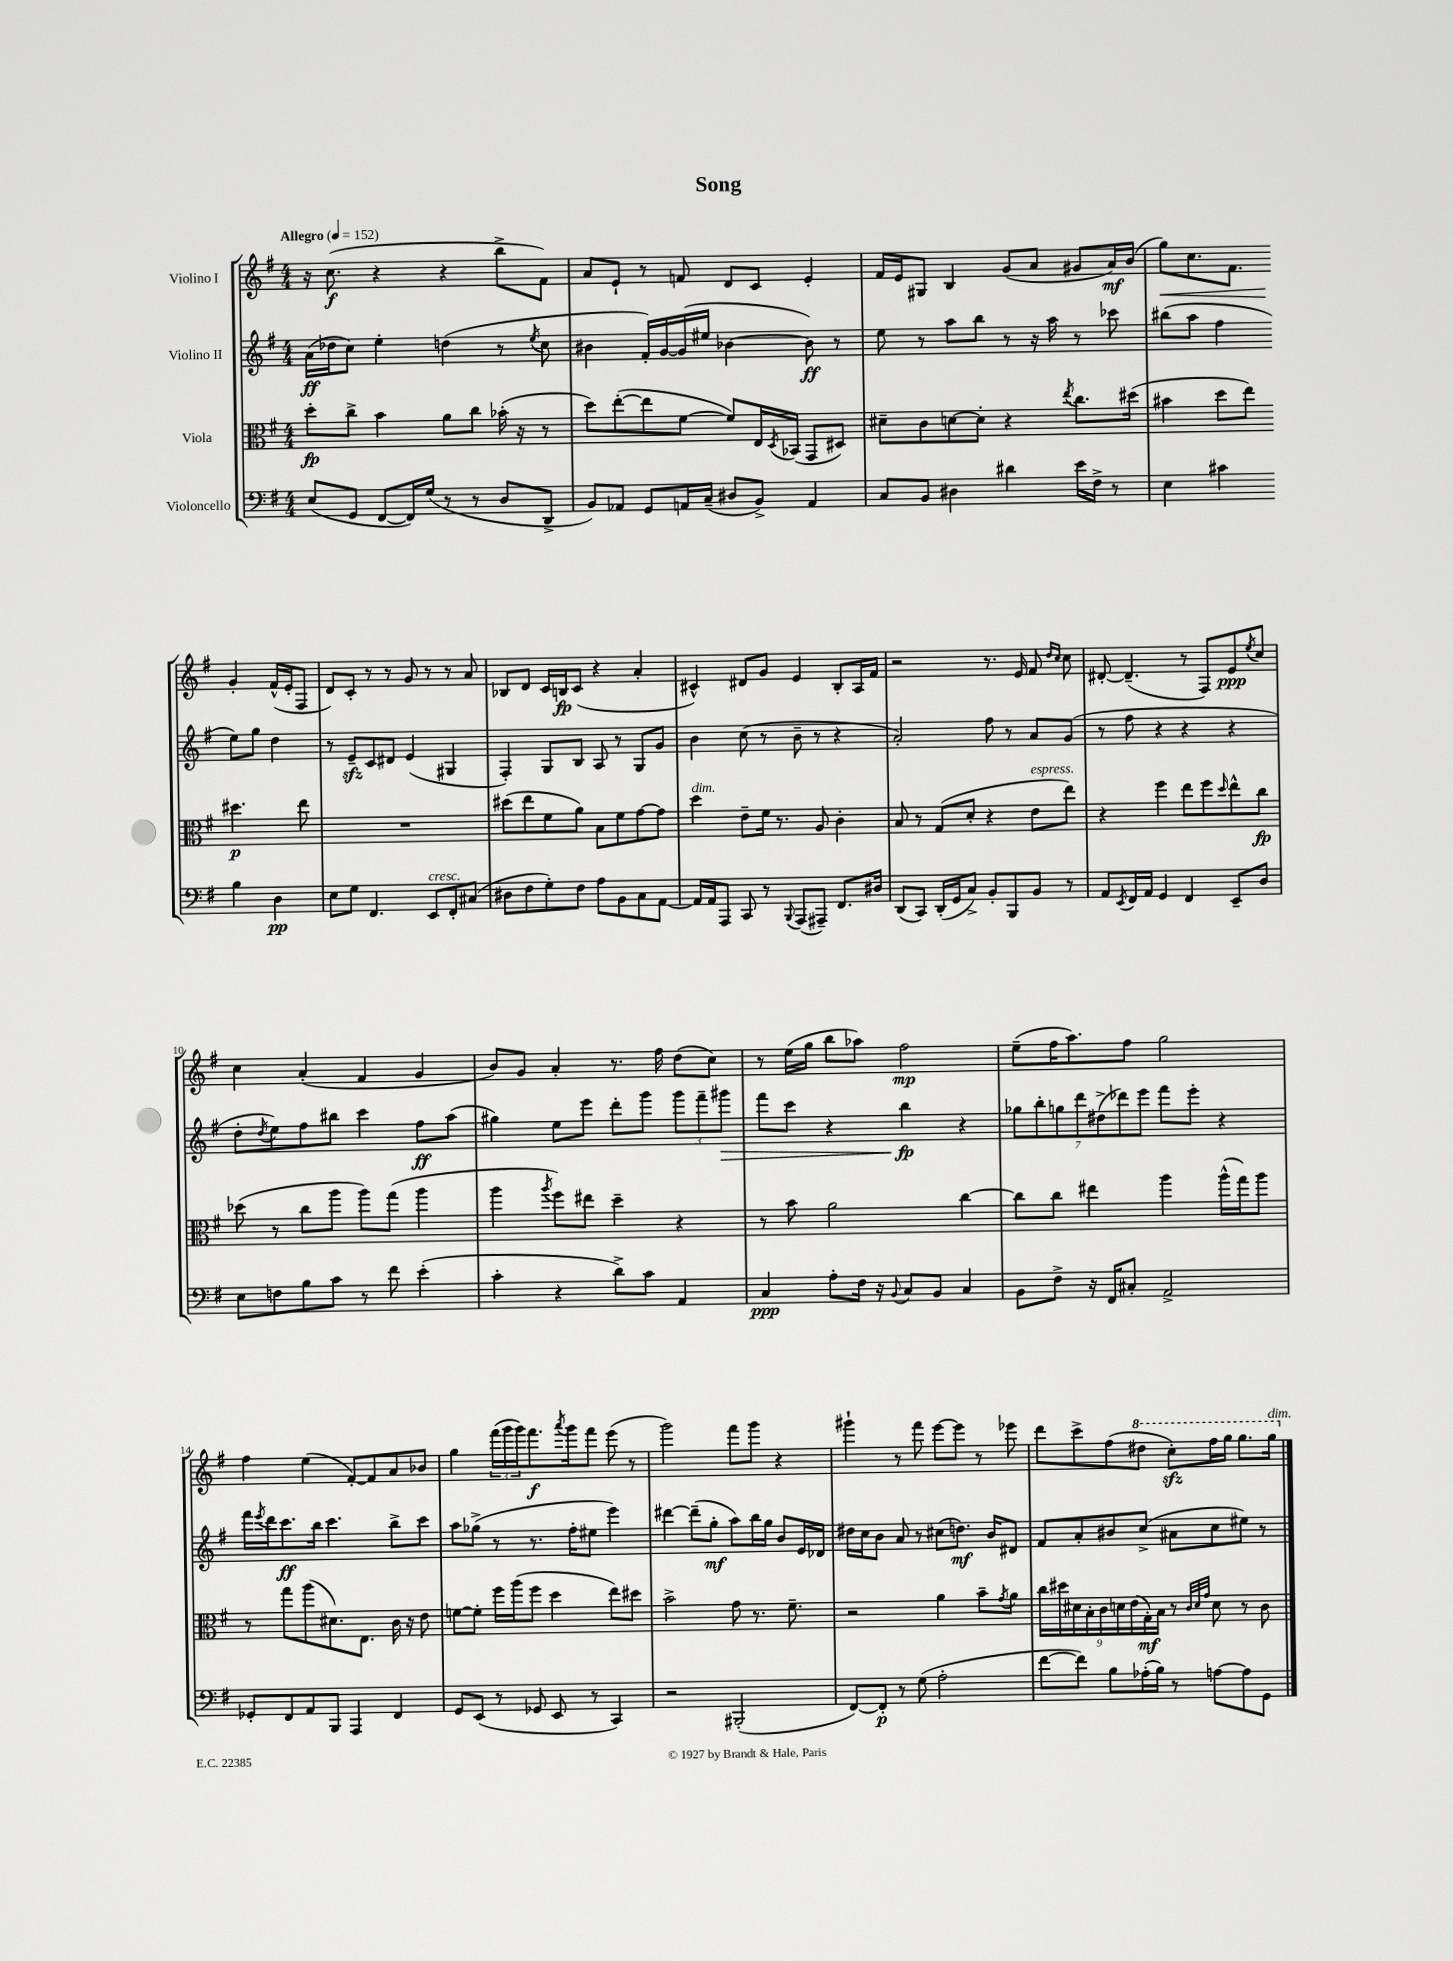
\header { title = "Song" }
<<
\new StaffGroup <<
\new Staff = "s0" \with { instrumentName = "Violino I" } {
    \clef treble \key g \major \numericTimeSignature \time 4/4 \tempo "Allegro" 4 = 152
    r16 c''8.\f( r4 r4 b''8-> fis'8) |
    a'8 e'8-! r8 f'8 d'8 c'8 e'4-. |
    fis'16 e'16 gis8 b4 g'8( a'8 gis'8 a'16\mf) b'16( |
    g''8\<) c''8. fis'8. g'4-.\! fis'16-^( e'16-. fis8 |
    d'8) c'8-. r8 r8 g'8 r8 r8 a'8 |
    bes8 d'8 c'16 b16\fp c'8( r4 a'4-. |
    cis'4-^) dis'8 g'8 e'4 b8-. a16 fis'16 |
    r2 r8. e'16 fis'8 \grace { d''16 c''16 } c''8 |
    dis'8~-. dis'4.--( r8 fis8) e'8\ppp \acciaccatura { e''8 } c''8 |
    c''4 a'4-.( fis'4 g'4 |
    b'8) g'8 a'4-. r8. fis''16 d''8( c''8) |
    r8 e''16( g''16 b''8 aes''8) fis''2\mp |
    e''8--( fis''16 a''8.) fis''8 g''2 |
    fis''4 e''4( fis'8~-.) fis'8 a'8 bes'8 |
    g''4 \tuplet 3/2 { fis'''16( g'''16 g'''16) } fis'''8.\f \acciaccatura { a'''8 } g'''16 fis'''8 e'''8( r8 |
    g'''2) fis'''8 g'''8 r4 |
    gis'''4-! r8 fis'''8 e'''8~ e'''8 r8 ees'''8 |
    d'''8 c'''8-> fis''8( \ottava #1 dis'''8 c'''8-.\sfz) fis'''16 g'''16 g'''8. g'''16^\markup { \italic "dim." } \ottava #0 \bar "|." |
}
\new Staff = "s1" \with { instrumentName = "Violino II" } {
    \clef treble \key g \major \numericTimeSignature \time 4/4
    a'16\ff( des''16 c''8) e''4-. d''4( r8 \acciaccatura { e''8 } c''8 |
    bis'4 fis'16-.) g'16~ g'16( eis''16 bes'4~ bes'8\ff) r8 |
    e''8 r8 a''8 b''8 r8 r16 a''16 r8 ces'''8 |
    bis''8( a''8 fis''4 e''8) g''8 d''4 |
    r8 e'8--\sfz c'8 dis'8 e'4( gis4 |
    fis4-.) g8 b8 a8 r8 g8 g'8 |
    b'4 c''8( r8 b'8-- r8 r4 |
    a'2-.) fis''8 r8 a'8 g'8( |
    r8 fis''8 r4 r4 r4 |
    d''8-. \acciaccatura { d''8 } e''8) fis''8 bis''8 c'''4 fis''8\ff a''8( |
    gis''4) e''8 e'''8 d'''8-. g'''8 \tuplet 3/2 { g'''8 fis'''8-- gis'''8\> } |
    fis'''8 c'''8 r4 b''4\fp\! r4 |
    \tuplet 7/4 { ges''8 b''8-. g''8 d'''8 dis''8->( des'''8) e'''8 } fis'''8 e'''8-. r4 |
    fis'''16 \acciaccatura { e'''8 } d'''16 c'''8.\ff b''16 c'''4. b''8-> c'''8 |
    a''8 ges''8->( r8 r8. fis''16-. eis''8 e'''4) |
    dis'''4~ dis'''8--( g''8-.\mf a''8) b''16 g''16 b'8 e'16 des'16 |
    dis''16 c''16 b'8 a'8 r8 cis''8( d''8.\mf) b'16 dis'8 |
    fis'8 a'8-. bis'8 c''8->( ais'8 c''8 eis''8) r8 \bar "|." |
}
\new Staff = "s2" \with { instrumentName = "Viola" } {
    \clef alto \key g \major \numericTimeSignature \time 4/4
    d''8-.\fp c''8-> b'4 a'8 c''8 bes'16-.( r16 r8 |
    d''8) e''8~-.( e''8 fis'8~ fis'8) e16 \acciaccatura { d8 } bes,16( g,8 dis8) |
    dis'8-- c'8 d'8~ d'8-. r4 \acciaccatura { e''8 } c''8. dis''16( |
    bis'4 d''8 e''8) dis''4.\p e''8 |
    R1 |
    dis''8( e''8 fis'8 a'8) b8 fis'8 g'8~ g'8 |
    d''4^\markup { \italic "dim." } e'8-- fis'16 r8. a8 c'4-. |
    b8 r8 g8( d'8-. r4 e'8^\markup { \italic "espress." } e''8) |
    r4 fis''4 e''8 fis''8 \grace { d''16 } e''8-^ c''8\fp |
    des''8( r8 c''8 a''8 a''8) g''8( a''4 |
    a''4 \acciaccatura { a''8 } fis''8) eis''8 d''4-- r4 |
    r8 b'8 a'2 c''4~ |
    c''8 c''8 eis''4 a''4 a''16-^( g''16) a''8 |
    r8 g''8 a''8( dis'8.) e8. c'16 r16 e'8 |
    f'8~ f'8-. fis''16 a''16( fis''8 d''4 e''8) dis''8 |
    b'2-> g'8 r8. fis'8.-- |
    r2 a'4 b'8-- \acciaccatura { g'8 } a'8 |
    \tuplet 9/8 { c''16 dis''16 dis'16 b16-. c'16 d'16 e'16( g16-.\mf) b16 } r8 \grace { c'32 d'32 g'32 } d'8 r8 c'8 \bar "|." |
}
\new Staff = "s3" \with { instrumentName = "Violoncello" } {
    \clef bass \key g \major \numericTimeSignature \time 4/4
    e8( g,8 fis,8~ fis,16) g16( r8 r8 d8 d,8-> |
    b,8) aes,8 g,8 a,16 c16--( dis8 b,8->) a,4 |
    c8 b,8 dis4 dis'4 e'16 fis16-> r8 |
    e4 cis'4 b4 d4\pp |
    e8 g8 fis,4. e,8^\markup { \italic "cresc." } fis,8-. cis8( |
    dis8 fis8 g8-.) fis8 a8 b,8 c8 a,8~ |
    a,16 a,16 a,,8 c,8 r8 \appoggiatura { b,,8 } a,,8( ais,,8--) fis,8. dis16 |
    d,8( c,8) d,16-.( g,16 c8->) b,8-. b,,8 b,8 r8 |
    a,8 \acciaccatura { e,8 } fis,16 a,16 g,4 fis,4 e,8-- d8 |
    e8 f8 b8 c'8 r8 fis'8 e'4-.( |
    c'4-. r4 d'8->) c'8 a,4 |
    c4\ppp a8-. fis16 r16 \appoggiatura { b,8 } c8 b,8 c4 |
    b,8 fis8-> r16 fis,16 cis8-. a,2-> |
    ges,8-. fis,8 a,8 b,,8 a,,4 fis,4 |
    g,8 e,8( r8 ges,8 e,8 r8 c,4) |
    r2 bis,,2-.( |
    fis,8~) fis,8-.\p r8 g8( a2-. |
    fis'8~ fis'8) b8 aes16-.( b16) r8 a8~ a8 g,8 \bar "|." |
}
>>
>>
